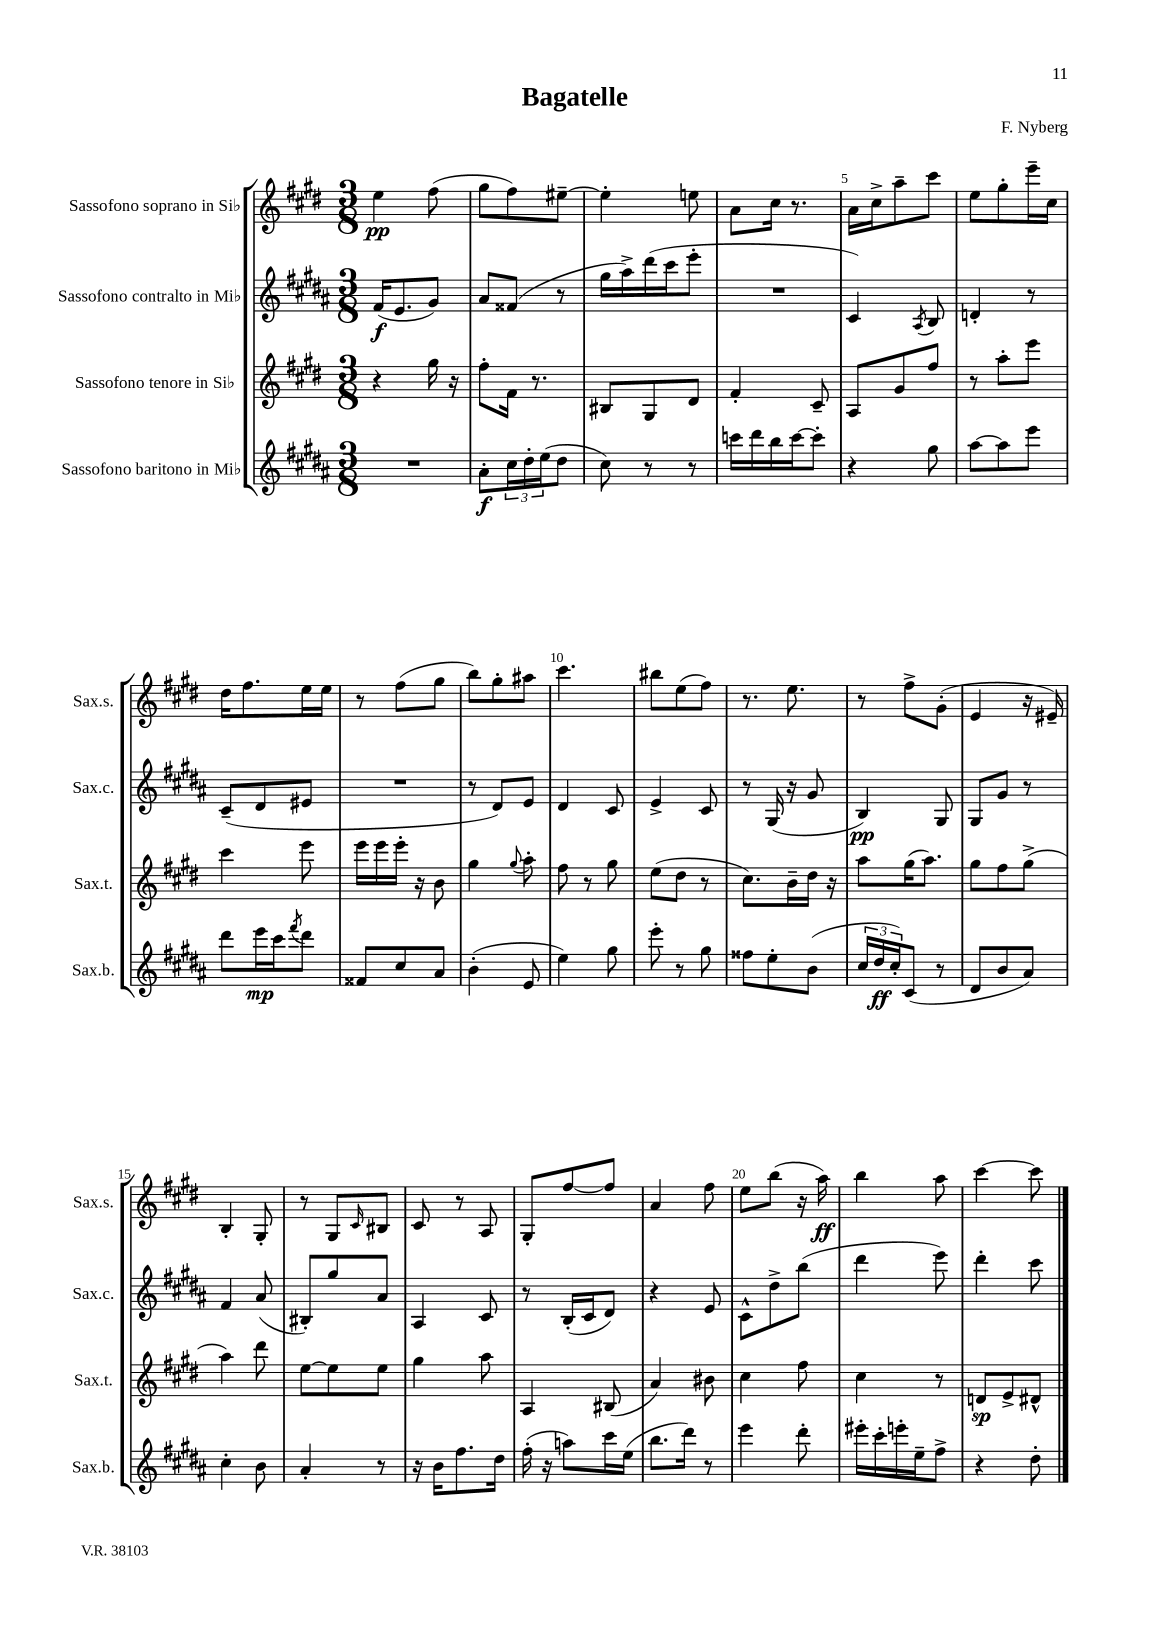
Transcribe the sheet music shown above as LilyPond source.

\header { title = "Bagatelle" composer = "F. Nyberg" }
<<
\new StaffGroup <<
\new Staff = "s0" \with { instrumentName = "Sassofono soprano in Sib" shortInstrumentName = "Sax.s." } {
    \clef treble \key e \major \numericTimeSignature \time 3/8
    e''4\pp fis''8( |
    gis''8 fis''8) eis''8~-- |
    eis''4-. e''8 |
    a'8 cis''16 r8. |
    a'16 cis''16-> a''8-- cis'''8 |
    e''8 gis''8-. e'''16-- cis''16 |
    dis''16 fis''8. e''16 e''16 |
    r8 fis''8( gis''8 |
    b''8) gis''8-. ais''8 |
    cis'''4. |
    bis''8 e''8( fis''8) |
    r8. e''8. |
    r8 fis''8-> gis'8-.( |
    e'4 r16 eis'16--) |
    b4-. gis8-. |
    r8 gis8 \grace { cis'16 } bis8 |
    cis'8 r8 a8 |
    gis8-. fis''8~ fis''8 |
    a'4 fis''8 |
    e''8 b''8( r16 a''16\ff) |
    b''4 a''8 |
    cis'''4~ cis'''8 \bar "|." |
}
\new Staff = "s1" \with { instrumentName = "Sassofono contralto in Mib" shortInstrumentName = "Sax.c." } {
    \clef treble \key b \major \numericTimeSignature \time 3/8
    fis'16\f( e'8. gis'8) |
    ais'8 fisis'8( r8 |
    gis''16 ais''16->) dis'''16( cis'''16 e'''8-. |
    R4. |
    cis'4) \acciaccatura { ais8 } b8 |
    d'4-. r8 |
    cis'8--( dis'8 eis'8 |
    R4. |
    r8 dis'8) e'8 |
    dis'4 cis'8 |
    e'4-> cis'8 |
    r8 gis16( r16 gis'8 |
    b4\pp) gis8 |
    gis8 gis'8 r8 |
    fis'4 ais'8( |
    bis8-.) gis''8 ais'8 |
    ais4 cis'8 |
    r8 b16-.( cis'16 dis'8) |
    r4 e'8 |
    cis'8-^ dis''8-> b''8( |
    dis'''4 e'''8) |
    dis'''4-. cis'''8 \bar "|." |
}
\new Staff = "s2" \with { instrumentName = "Sassofono tenore in Sib" shortInstrumentName = "Sax.t." } {
    \clef treble \key e \major \numericTimeSignature \time 3/8
    r4 gis''16 r16 |
    fis''8-. fis'16 r8. |
    bis8 gis8 dis'8 |
    fis'4-. cis'8-- |
    a8 gis'8 fis''8 |
    r8 a''8-. e'''8 |
    cis'''4 e'''8 |
    e'''16 e'''16 e'''16-. r16 b'8 |
    gis''4 \appoggiatura { gis''8 } a''8-. |
    fis''8 r8 gis''8 |
    e''8( dis''8 r8 |
    cis''8.) b'16-- dis''16 r16 |
    a''8 gis''16( a''8.) |
    gis''8 fis''8 gis''8->( |
    a''4) dis'''8 |
    e''8~ e''8 e''8 |
    gis''4 a''8 |
    a4 bis8( |
    a'4) bis'8 |
    cis''4 fis''8 |
    cis''4 r8 |
    d'8\sp e'8-> dis'8-^ \bar "|." |
}
\new Staff = "s3" \with { instrumentName = "Sassofono baritono in Mib" shortInstrumentName = "Sax.b." } {
    \clef treble \key b \major \numericTimeSignature \time 3/8
    R4. |
    ais'8-.\f \tuplet 3/2 { cis''16 dis''16-. e''16( } dis''8 |
    cis''8) r8 r8 |
    c'''16 dis'''16 b''16 c'''16~ c'''8-. |
    r4 gis''8 |
    ais''8~ ais''8 e'''8 |
    dis'''8 e'''16\mp cis'''16 \acciaccatura { fis'''8 } dis'''8 |
    fisis'8 cis''8 ais'8 |
    b'4-.( e'8 |
    e''4) gis''8 |
    e'''8-. r8 gis''8 |
    fisis''8 e''8-. b'8( |
    \tuplet 3/2 { cis''16 dis''16\ff cis''16-.) } cis'8( r8 |
    dis'8 b'8 ais'8) |
    cis''4-. b'8 |
    ais'4-. r8 |
    r16 b'16 fis''8. dis''16 |
    fis''16-.( r16 a''8) cis'''16 e''16( |
    b''8. dis'''16) r8 |
    e'''4 dis'''8-. |
    eis'''16-. cis'''16-. e'''16-. e''16-- fis''8-> |
    r4 dis''8-. \bar "|." |
}
>>
>>
\layout { \context { \Score \override BarNumber.break-visibility = ##(#f #t #t) barNumberVisibility = #(every-nth-bar-number-visible 5) } }
